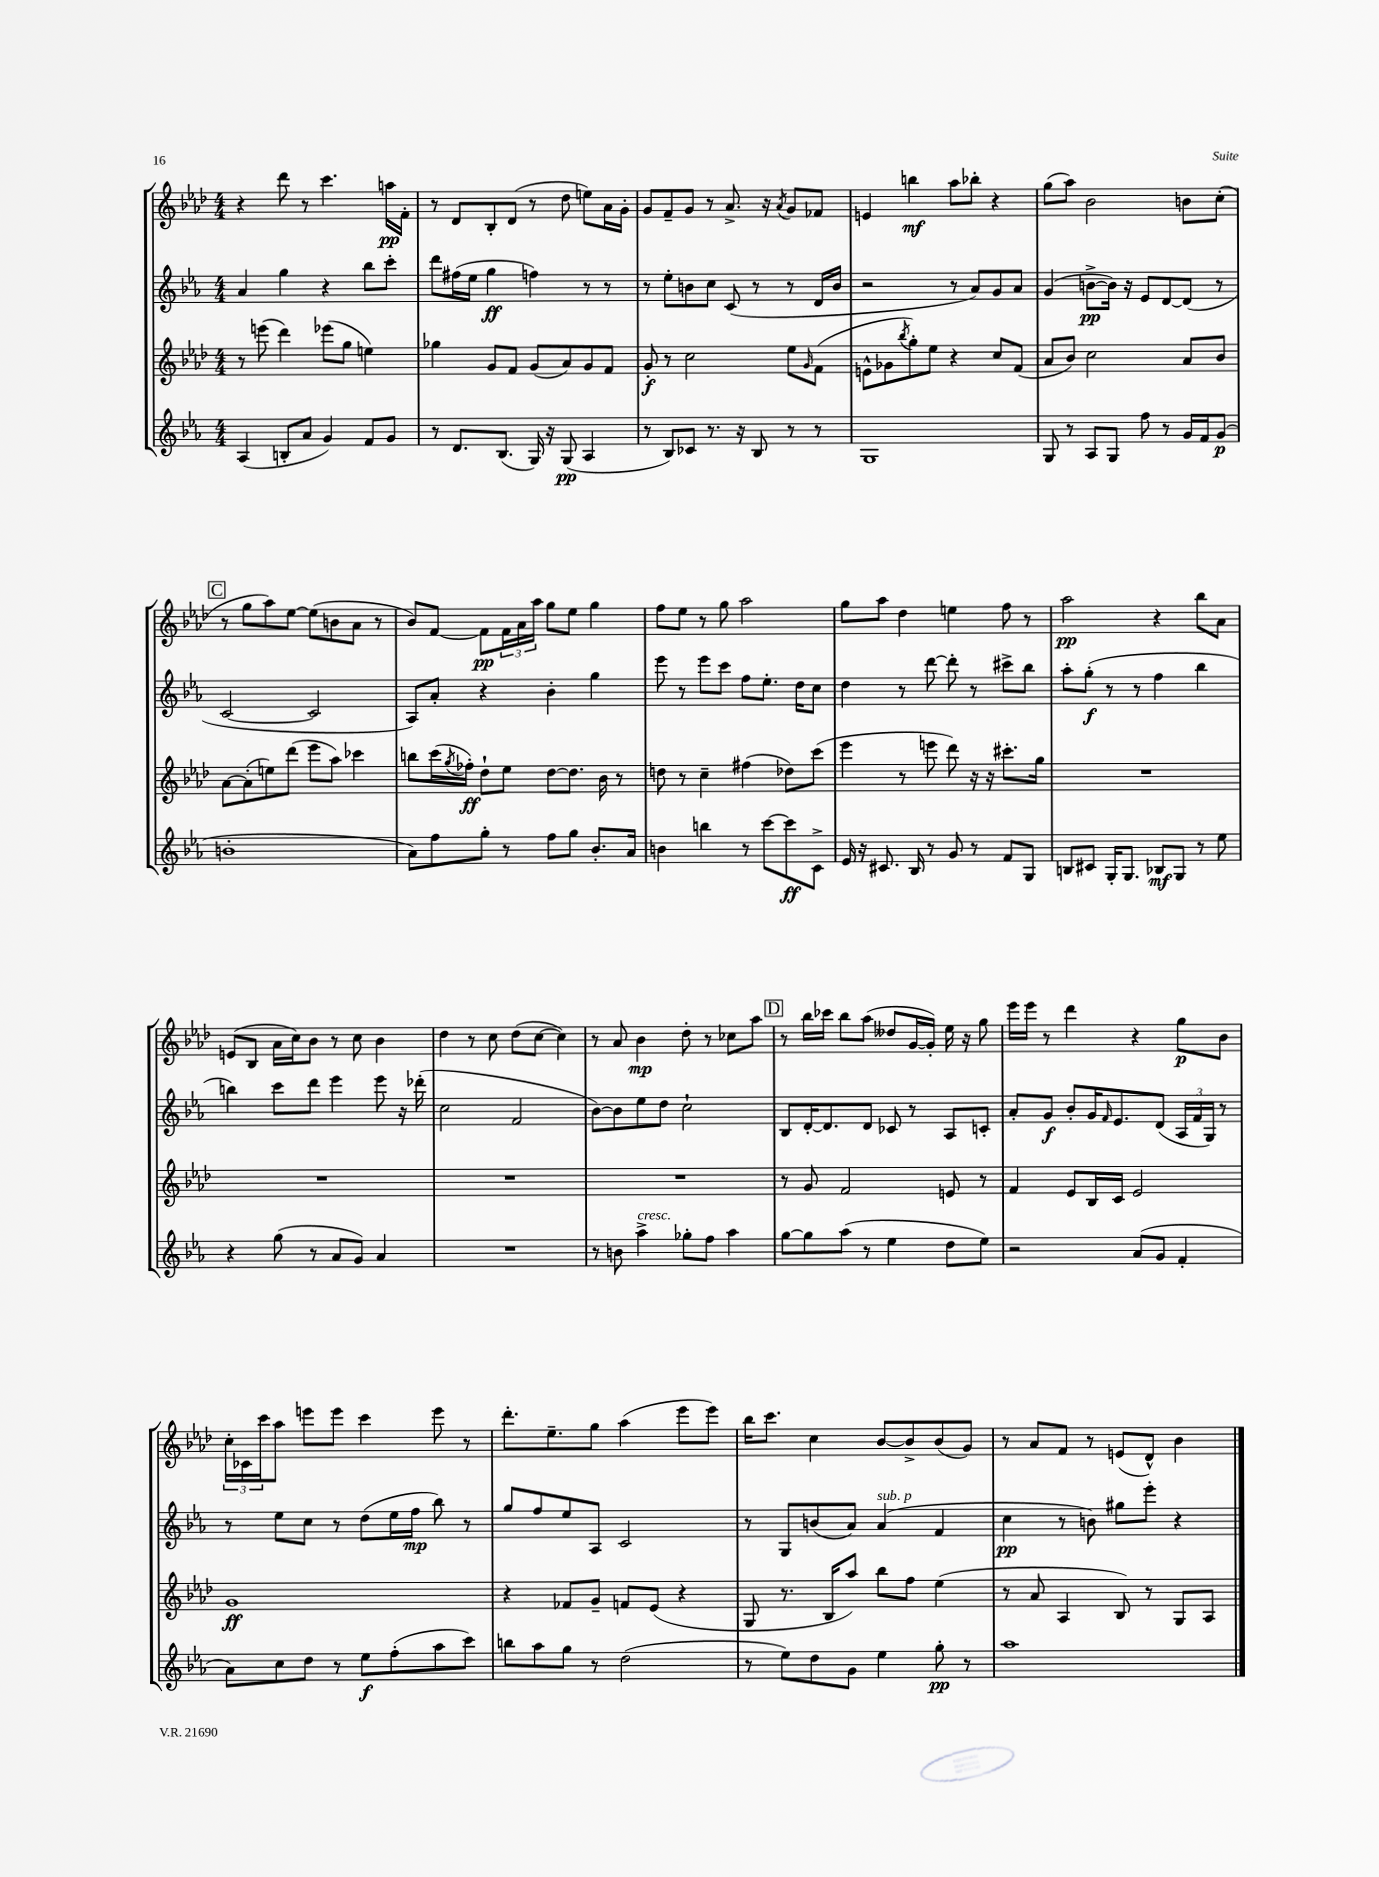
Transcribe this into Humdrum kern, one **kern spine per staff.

**kern	**kern	**kern	**kern
*staff4	*staff3	*staff2	*staff1
*clefG2	*clefG2	*clefG2	*clefG2
*k[b-e-a-]	*k[b-e-a-d-]	*k[b-e-a-]	*k[b-e-a-d-]
*M4/4	*M4/4	*M4/4	*M4/4
(4A-	8r	4a-	4r
.	(8eee	.	.
8B'	4ddd-)	4gg	8ddd-
8a-	.	.	8r
4g)	(8eee-	4r	4.ccc
.	8gg	.	.
8f	4ee)	8bb-	.
8g	.	8ccc'	16aa
.	.	.	16f'
=	=	=	=
8r	4gg-	8ddd	8r
8.d	.	(16ff#	8d-
.	.	16ee-	.
.	8g	4gg	8B-'
(8.B-	.	.	.
.	8f	.	(8d-
16G)	(8g	4ff)	8r
16r	.	.	.
(8G	8a-)	.	8dd-
4A-	8g	8r	8ee)
.	8f	8r	16a-
.	.	.	16g'
=	=	=	=
8r	8g'	8r	8g
8B-)	8r	8ee-'	8f~
8c-	2cc	8b	8g
8.r	.	8cc	8r
.	.	(8c	8.a-^
16r	.	.	.
8B-	.	8r	.
.	.	.	16r
.	.	.	8qa-
8r	8ee-	8r	8g
.	16qqg	.	.
8r	(8f	16d	8f-
.	.	16b	.
=	=	=	=
1G	8e^^	2r	4e
.	8g-	.	.
.	8qbb-	.	.
.	8gg')	.	4bb
.	8ee-	.	.
.	4r	8r	8aa-
.	.	8a-)	8bb-'
.	8cc	8g	4r
.	(8f	8a-	.
=	=	=	=
8G	8a-	(4g	(8gg
8r	8b-)	.	8aa-)
8A-	2cc	[8b^	2b-
8G	.	16b])	.
.	.	16r	.
8ff	.	8e-	.
8r	.	[8d	.
16g	8a-	(8d]	8b
16f	.	.	.
(8g	8b-	8r	(8cc'
=	=	=	=
1b'	[8a-	[2c	8r
.	(8a-']	.	8gg
.	8ee)	.	8aa-)
.	(8ddd-	.	[8ee-
.	8eee-	2c]	(8ee-]
.	8aa-)	.	8b
.	4ccc-	.	8a-
.	.	.	8r
=	=	=	=
8a-)	8bb	8A-)	8b-)
8ff	(16ccc	8a-'	[8f
.	8qgg	.	.
.	16ff-')	.	.
8gg'	8dd-`	4r	8f]
8r	8ee-	.	24f
.	.	.	24a-
.	.	.	24aa-
8ff	[8dd-	4b-'	8gg
8gg	8.dd-]	.	8ee-
8.b-'	.	4gg	4gg
.	16b-	.	.
.	8r	.	.
16a-	.	.	.
=	=	=	=
4b	8dd	8eee-	8ff
.	8r	8r	8ee-
4bb	4cc~	8eee-	8r
.	.	8ccc	8gg
8r	(4ff#	8ff	2aa-
[8ccc	.	8.ee-'	.
8ccc]	8dd-)	.	.
.	.	16dd	.
8c^	(8ccc	8cc	.
=	=	=	=
16e-	4eee-	4dd	8gg
16r	.	.	.
8.c#	.	.	8aa-
.	8r	8r	4dd-
16B-	.	.	.
8r	8eee	[8ddd	.
8g	8ddd-)	8ddd']	4ee
8r	16r	8r	.
.	16r	.	.
8f	8.ccc#'	8ccc#^	8ff
8G	.	8bb-	8r
.	16gg	.	.
=	=	=	=
8B	1r	8aa-'	2aa-
8c#	.	(8gg'	.
16G'	.	8r	.
8.G	.	.	.
.	.	8r	.
8B-	.	4ff	4r
8G	.	.	.
8r	.	4bb-	8bb-
8ee-	.	.	8a-
=	=	=	=
4r	1r	4bb)	(8e
.	.	.	8B-
(8gg	.	8ccc	16a-
.	.	.	16cc)
8r	.	8ddd	8b-
8a-	.	4eee-	8r
8g)	.	.	8cc
4a-	.	8eee-	4b-
.	.	16r	.
.	.	(16ddd-'	.
=	=	=	=
1r	1r	2cc	4dd-
.	.	.	8r
.	.	.	8cc
.	.	2f	(8dd-
.	.	.	[8cc
.	.	.	4cc])
=	=	=	=
8r	1r	[8b-)	8r
8b	.	8b-]	8a-
4aa-^	.	8ee-	4b-
.	.	8dd	.
8gg-'	.	2cc`	8dd-'
8ff	.	.	8r
4aa-	.	.	8cc-
.	.	.	8aa-
=	=	=	=
[8gg	8r	8B-	8r
8gg]	8g	[16d'	16bb-
.	.	8.d]	16ccc-
(8aa-	2f	.	8bb-
8r	.	8d	(8aa-
4ee-	.	8c-	8dd--
.	.	8r	[16g
.	.	.	16g'])
8dd	8e	8A-	16ee-
.	.	.	16r
8ee-)	8r	8c'	8gg
=	=	=	=
2r	4f	8a-'	16eee-
.	.	.	16eee-
.	.	8g	8r
.	8e-	8b-'	4ddd-
.	16B-	16g	.
.	.	16qqf	.
.	16c	8.e-	.
(8a-	2e-	.	4r
8g	.	(8d	.
4f'	.	24A-	8gg
.	.	24f	.
.	.	24G)	.
.	.	8r	8b-
=	=	=	=
8a-)	1g	8r	24cc'
.	.	.	24c-
.	.	.	24ccc
8cc	.	8ee-	8aa-
8dd	.	8cc	8eee
8r	.	8r	8eee
8ee-	.	(8dd	4ccc
(8ff'	.	16ee-	.
.	.	16ff	.
8aa-	.	8bb-)	8eee
8ccc)	.	8r	8r
=	=	=	=
8bb	4r	8gg	8.ddd-'
8aa-	.	8ff	.
.	.	.	8.ee-~
8gg	8f-	8ee-	.
8r	8g~	8A-	8gg
(2dd	8f	2c	(4aa-
.	(8e-	.	.
.	4r	.	8eee-
.	.	.	8eee-)
=	=	=	=
8r	8G	8r	16bb-
.	.	.	8.ccc
8ee-)	8.r	8G	.
8dd	.	(8b	4cc
.	16B-	.	.
8g	8aa-)	8a-)	.
4ee-	8bb-	(4a-	[8b-
.	8ff	.	8b-^]
8gg'	(4ee-	4f	(8b-
8r	.	.	8g)
=	=	=	=
1aa-	8r	4cc	8r
.	8a-	.	8a-
.	4A-	8r	8f
.	.	8b)	8r
.	8B-)	8gg#	(8e
.	8r	8eee-'	8d-^^)
.	8G	4r	4b-
.	8A-	.	.
==	==	==	==
*-	*-	*-	*-
